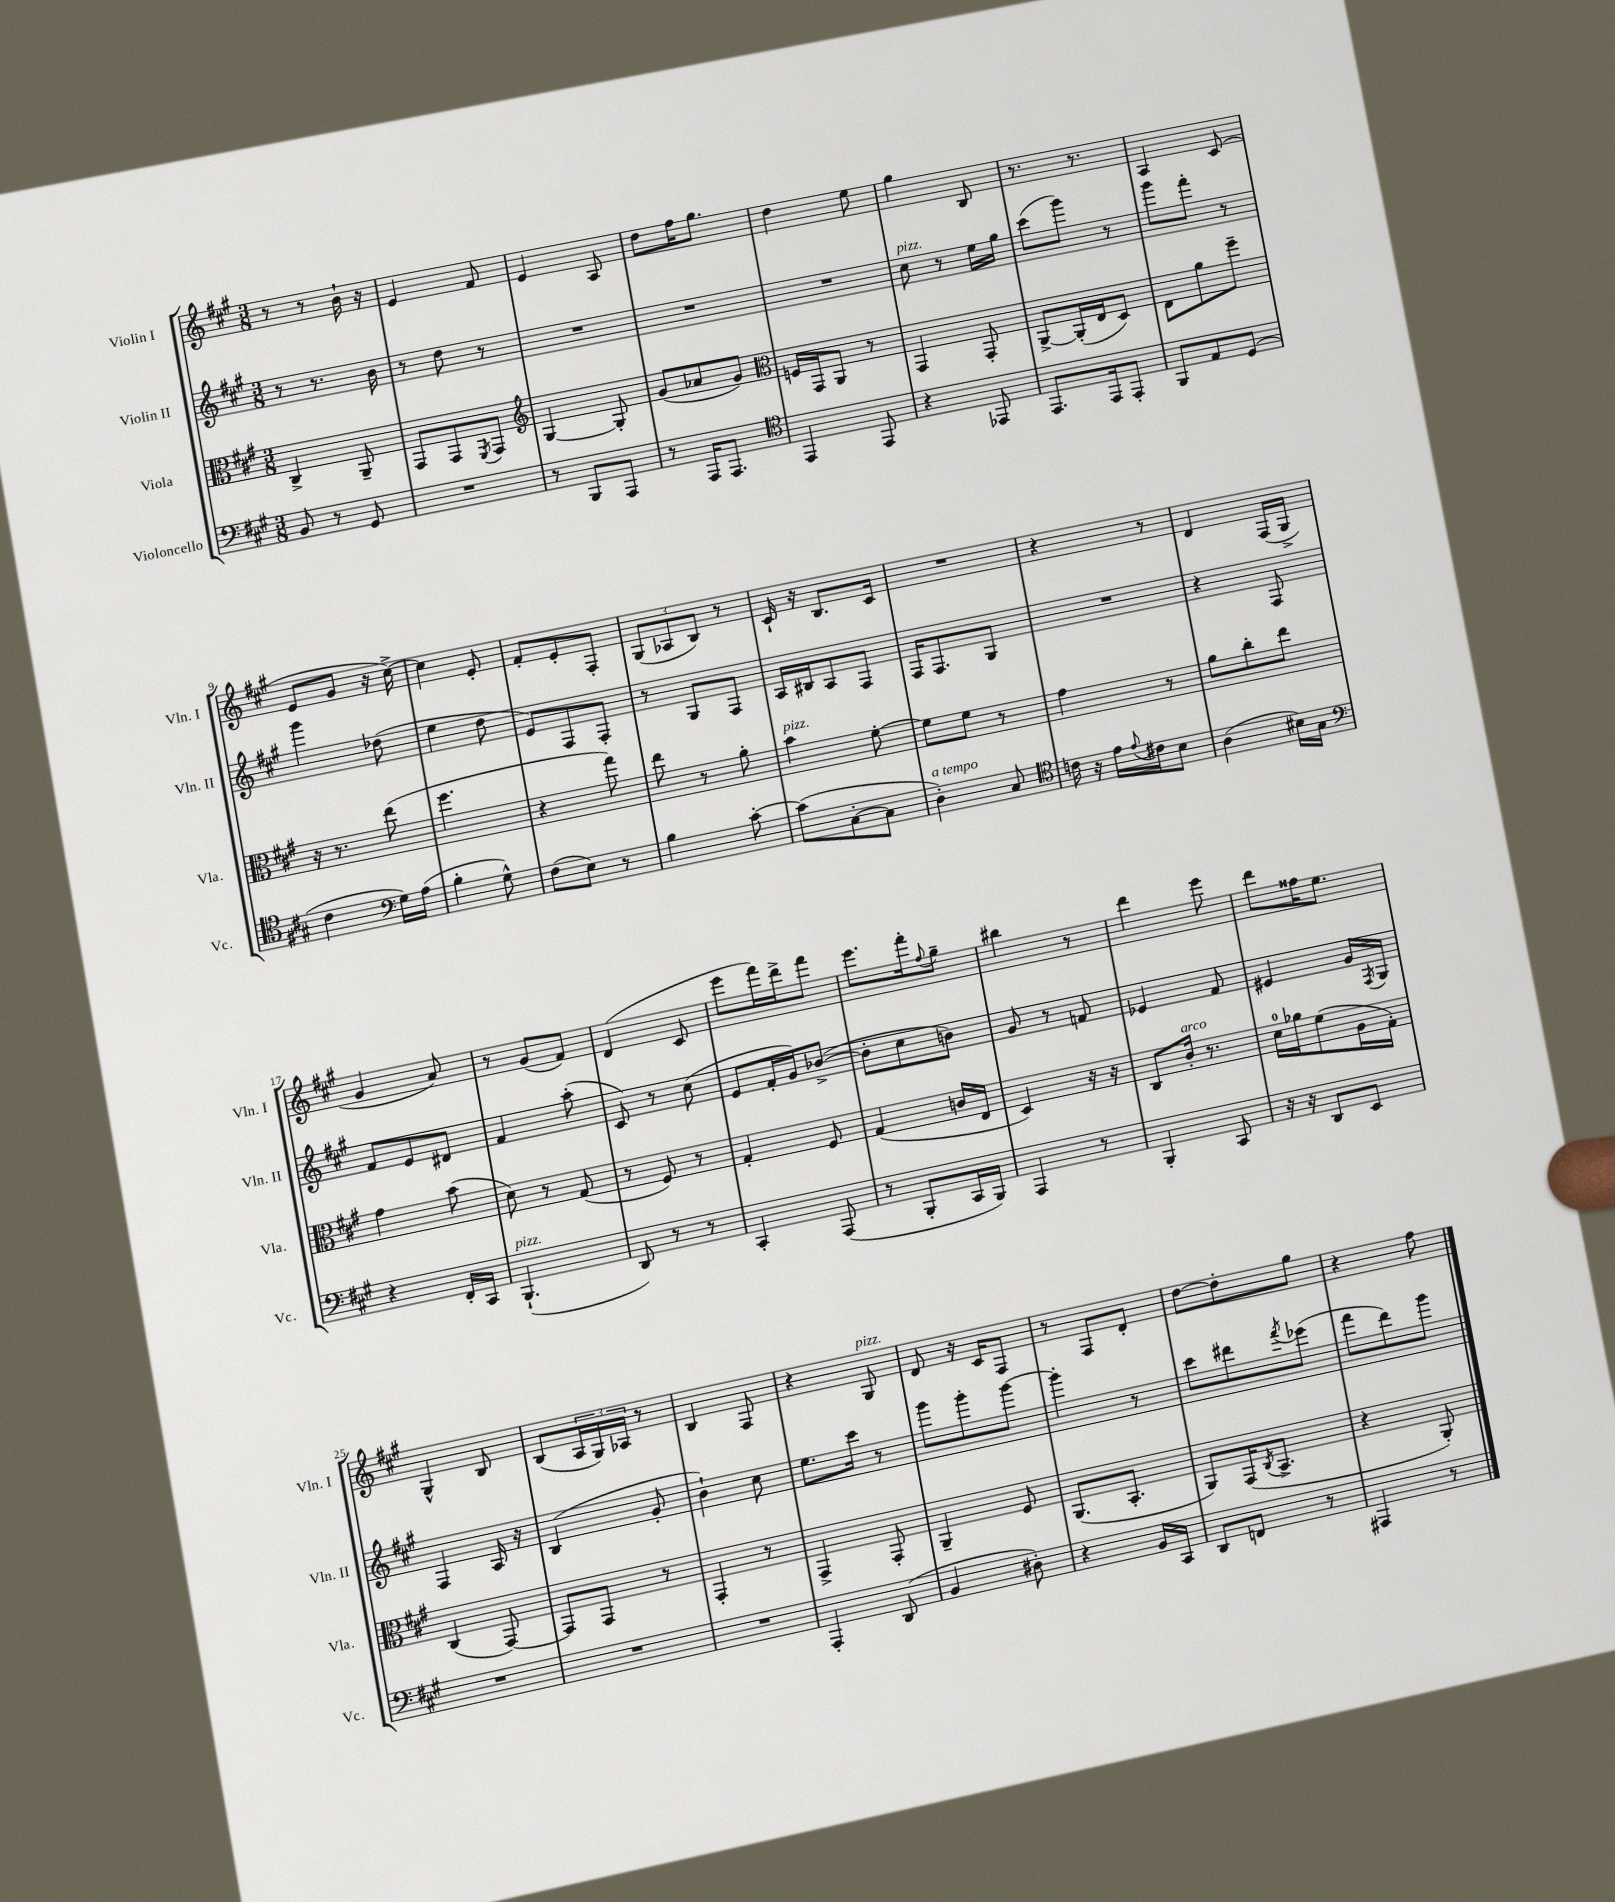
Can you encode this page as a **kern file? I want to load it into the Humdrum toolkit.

**kern	**kern	**kern	**kern
*part4	*part3	*part2	*part1
*staff4	*staff3	*staff2	*staff1
*I"Violoncello	*I"Viola	*I"Violin II	*I"Violin I
*I'Vc.	*I'Vla.	*I'Vln. II	*I'Vln. I
*clefF4	*clefC3	*clefG2	*clefG2
*k[f#c#g#]	*k[f#c#g#]	*k[f#c#g#]	*k[f#c#g#]
*M3/8	*M3/8	*M3/8	*M3/8
=1	=1	=1	=1
8BB/	4C#^/	8r	8r
8r	.	8.r	8r
8GG#/	8AA~/	.	16b`\
.	.	16b\	16r
=2	=2	=2	=2
4.r	8GG#/L	8r	4e/
.	8GG#/	8dd\	.
.	8qFF#/	.	.
.	8GG#/J	8r	8f#/
=3	=3	=3	=3
*	*clefG2	*	*
8r	[4G#/	4.r	4e/
8BBB/L	.	.	.
8AAA/J	8G#'/]	.	8A/
=4	=4	=4	=4
8r	(8g#/L	4.r	8dd\L
16AAA/KL	8a-X/	.	16ff#\K
8.AAA/J	.	.	8.gg#\J
.	8g#/J)	.	.
=5	=5	=5	=5
*clefC4	*clefC3	*	*
4EE/	16Fn/LL	4.r	4dd\
.	16GG#/J	.	.
.	8AA/J	.	.
8EE/	8r	.	8ee\
=6	=6	=6	=6
!	!	!LO:TX:a:i:t=pizz.	!
4r	4GG#/	8cc#\	4gg#\
.	.	8r	.
8EE-X/	8GG#'/	16ee\LL	8B/
.	.	16gg#\JJ	.
=7	=7	=7	=7
8.EE/L	[8AA^/L	(8ccc#\L	8.r
.	(16AA'/L]	8ggg#\J)	.
16EE/k	16E/J	.	8.r
8EE'/J	8D/J)	8r	.
=8	=8	=8	=8
8FF#/L	8E\L	8ggg#\L	4A/
8E/	8a\	8fff#'\J	.
(8D/J	8ff#~\J	8r	(8c#/
!!LO:LB:g=z
=9	=9	=9	=9
4c#\	16r	4ggg#\	8e/L
.	8.r	.	.
.	.	.	8g#/J
*clefF4	*	*	*
16G#\LL)	(8ee\	(8dd-X\	16r
(16A\JJ	.	.	[16cc#^\)
=10	=10	=10	=10
4B'\	4.ff#\	4ee\	4cc#\]
8G#^^\)	.	8dd\	8e'/
=11	=11	=11	=11
(8F#\L	4r	8e/L)	8f#'/L
8E\J)	.	8F#/	8e'/
8r	8gg#\)	8F#'/J	8F#'/J
=12	=12	=12	=12
4B\	8ee\	8r	(12G#/L
.	.	.	12A-X/
.	8r	8G#/L	.
.	.	.	12B/J)
[8c#'\	8a'\	8F#/J	8r
=13	=13	=13	=13
!	!LO:TX:a:i:t=pizz.	!	!
(8c#\L]	4b\	16A/LL	16c#`/
.	.	16B#X/J	16r
[8C#'\	.	8A/	8.B/L
8C#\J]	[8f#'\	8F#/J	.
.	.	.	16c#/Jk
=14	=14	=14	=14
!LO:TX:a:i:t=a tempo	!	!	!
4D'\)	8f#\L]	16F#/KL	4.r
.	.	8.F#/	.
.	8f#\J	.	.
8C#/	8r	8G#/J	.
=15	=15	=15	=15
*clefC4	*	*	*
16cn\	4g#\	4.r	4r
16r	.	.	.
16e\LL	.	.	.
8qqe/	.	.	.
16c#X\J	.	.	.
8B\J	8r	.	8r
=16	=16	=16	=16
(4A\	8a\L	4r	4d/
.	8cc#'\	.	.
16B#X\LL)	8ee\J	8F#/	(16F#/LL
16G#\JJ	.	.	16G#^/JJ
!!LO:LB:g=z
=17	=17	=17	=17
*clefF4	*	*	*
4r	4g#\	8f#/L	4g#/
.	.	8e/	.
16FF#'/LL	(8b\	8d#X/J	8a/)
16CC#/JJ	.	.	.
=18	=18	=18	=18
!LO:TX:a:i:t=pizz.	!	!	!
(4.BBB`/	8d\)	4f#/	8r
.	8r	.	(8g#/L
.	(8G#/	(8aa'\	8f#/J)
=19	=19	=19	=19
8DD/)	8r	8c#/)	(4d/
8r	8F#/)	8r	.
8r	8r	(8cc#\	8c#/
=20	=20	=20	=20
4CC#'/	4G#'/	8e/L	8eee\L
.	.	16f#'/L	16fff#\L)
.	.	16g#/J)	16ddd^\J
(8AAA/	8F#/	([8b-X^/J	8fff#\J
=21	=21	=21	=21
8r	(4G#/	8b-'\L]	8.eee\L
8BBB'/L	.	8cc#\	.
.	.	.	16fff#'\k
.	.	.	8qqff#/
16CC#/L	16cn/LL	8bn\J)	8gg#~\J
16BBB/JJ)	16E/JJ	.	.
=22	=22	=22	=22
4AAA/	4D/)	8g#/	4bb#X\
.	.	8r	.
8r	16r	8fn/	8r
.	16r	.	.
=23	=23	=23	=23
4BBB'/	8C#/L	4e-X/	4ddd\
!	!LO:TX:a:i:t=arco	!	!
.	16c#'/Jk	.	.
.	8.r	.	.
8CC#/	.	8f#/	8eee\
=24	=24	=24	=24
16r	16d\LL	4e#X/	8ddd\L
16r	16a-X\J	.	.
8DD/L	(8f#\	.	16ff##X\K
.	.	.	8.ee\J
8EE/J	16A\L	16g#/LL	.
.	.	8qF#/	.
.	16G#'\JJ)	16G#/JJ	.
!!LO:LB:g=z
=25	=25	=25	=25
4.r	(4C#/	4F#/	4G#^^/
.	[8GG#/)	16A/	8B/
.	.	16r	.
=26	=26	=26	=26
4.r	8GG#/L]	(4B/	(8B/L
.	8GG#/J	.	24A/L
.	.	.	24G#/)
.	.	.	24A-X/JJ
.	8r	8g#'/	8r
=27	=27	=27	=27
4.r	4GG#'/	4b`\)	4B/
.	8r	8cc#\	8F#/
=28	=28	=28	=28
4AAA'/	4GG#^/	8.ee\L	4r
.	.	16ccc#\Jk	.
!	!	!	!LO:TX:a:i:t=pizz.
(8DD/	8GG#'/	8r	8G#/
=29	=29	=29	=29
4BB/	4AA~/	8ggg#\L	8d/
.	.	8ggg#'\	16r
.	.	.	16c#/KL
8D#X'\)	8F#/	[8ggg#\J	8F#/J
=30	=30	=30	=30
4r	(8.AA/L	4ggg#'\]	8r
.	.	.	8F#/L
.	8.BB'/J	.	.
16BB/LL	.	8r	8d'/J
16CC#/JJ	.	.	.
=31	=31	=31	=31
8DD/L	8AA/L)	8ccc#\L	[8dd\L
8FFn/J	(16GG#/K	8ddd#X\	8dd'\]
.	8qC#/	.	.
.	8.BB^/J	.	.
.	.	8qfff#/	.
8r	.	(8eee-X\J	8gg#\J
=32	=32	=32	=32
4AAA#X/	4r	8fff#\L	4r
.	.	8ddd\)	.
8r	8AA'/)	8ggg#\J	8ff#\
==	==	==	==
*-	*-	*-	*-
